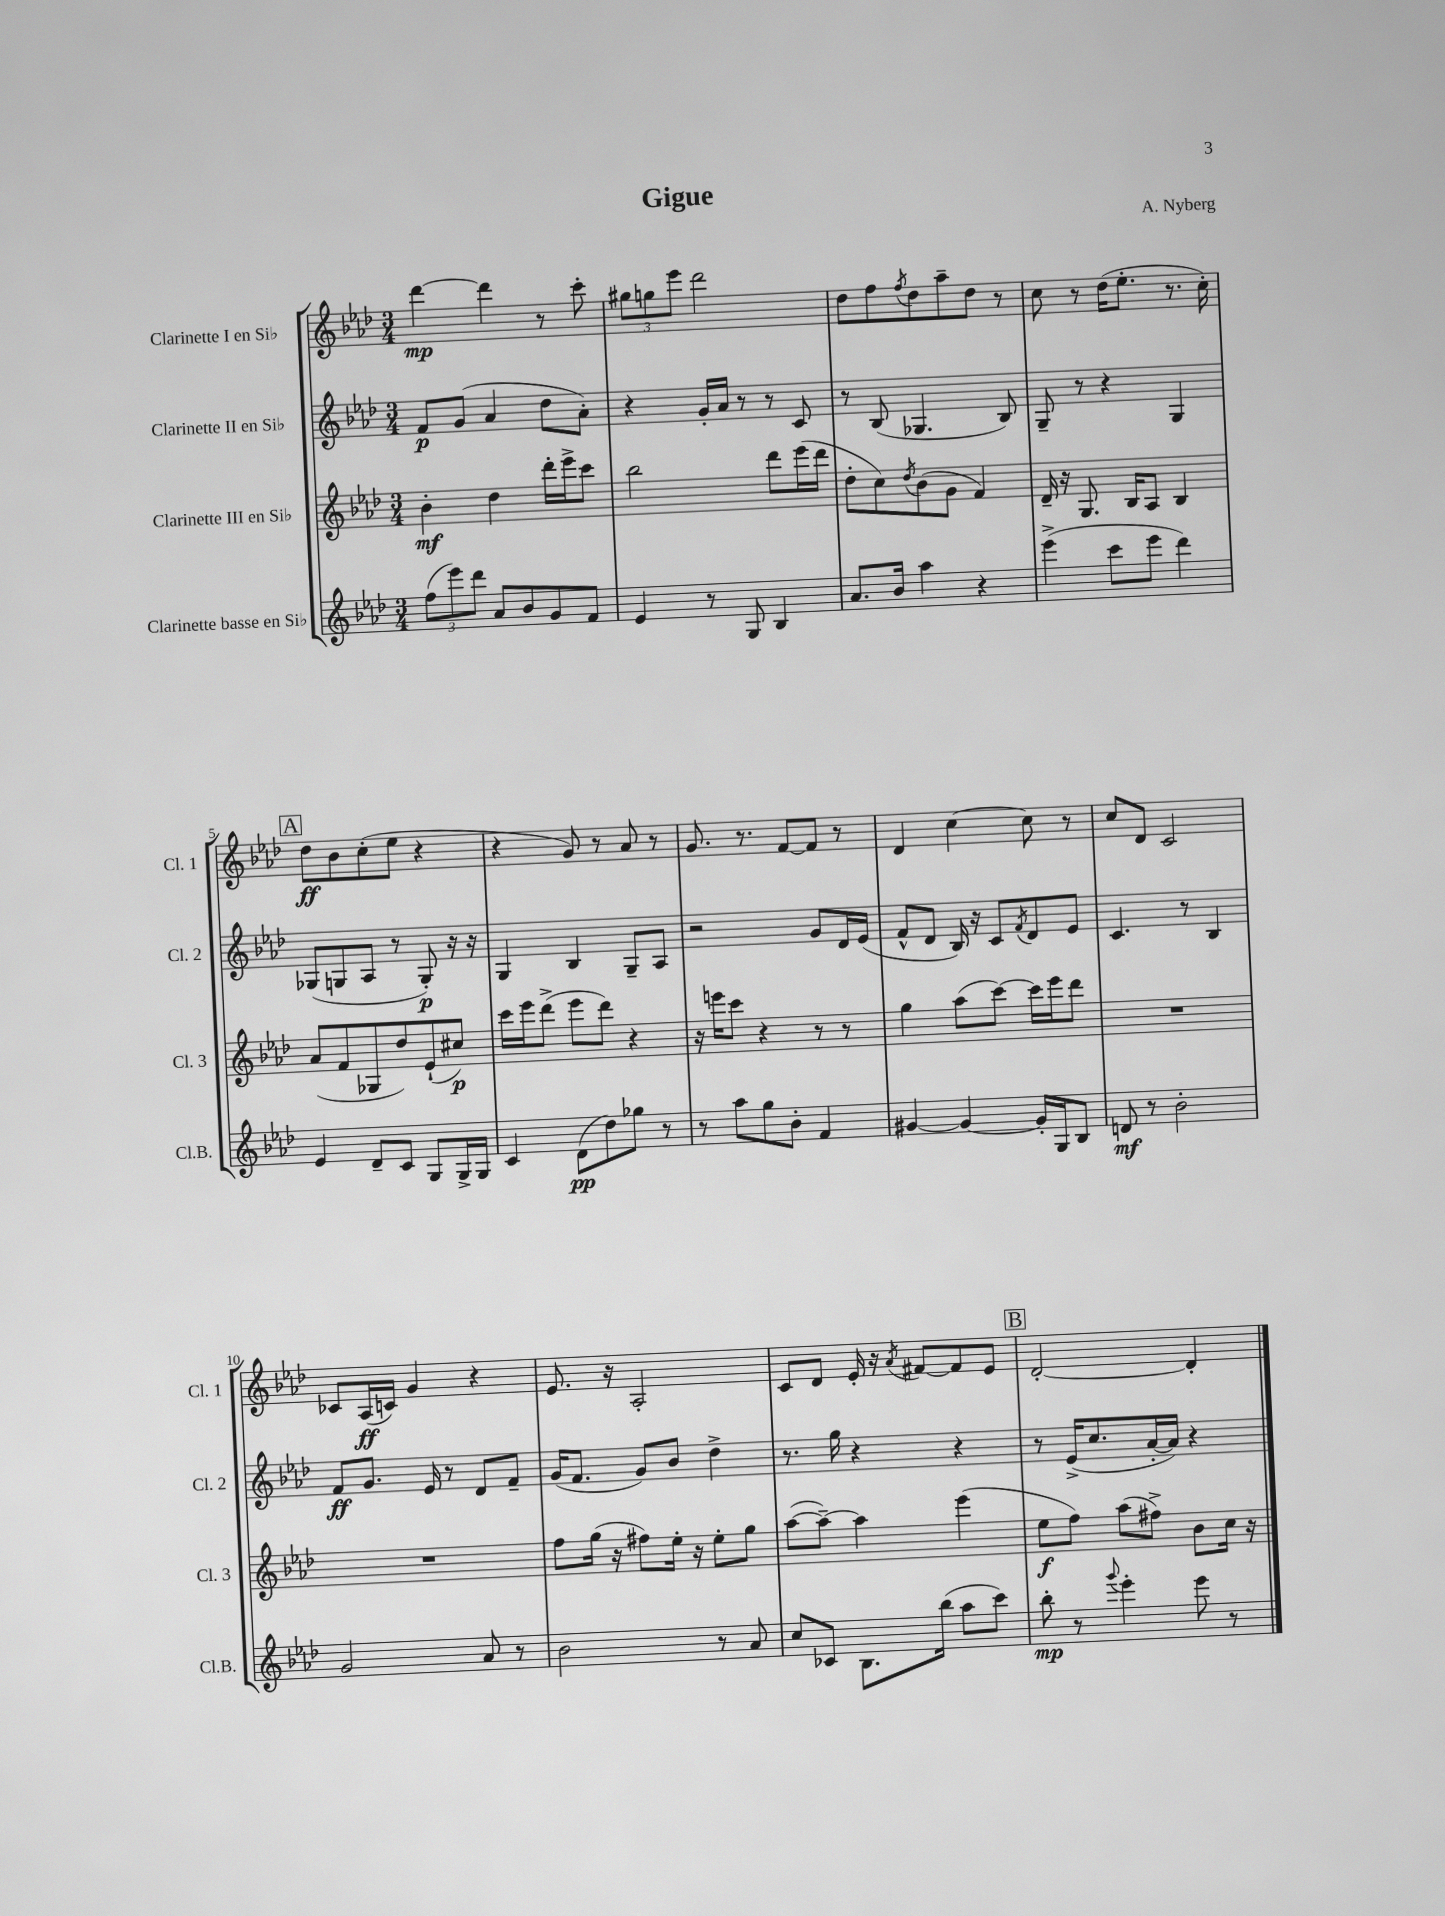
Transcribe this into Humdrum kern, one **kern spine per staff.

**kern	**kern	**kern	**kern
*staff4	*staff3	*staff2	*staff1
*clefG2	*clefG2	*clefG2	*clefG2
*k[b-e-a-d-]	*k[b-e-a-d-]	*k[b-e-a-d-]	*k[b-e-a-d-]
*M3/4	*M3/4	*M3/4	*M3/4
(12ff	4b-'	8f	[4ddd-
12eee-)	.	.	.
.	.	(8g	.
12ddd-	.	.	.
8a-	4dd-	4a-	4ddd-]
8b-	.	.	.
8g	16ddd-'	8dd-	8r
.	16eee-^	.	.
8f	8ccc	8a-')	8ccc'
=	=	=	=
4e-	2bb-	4r	12gg#
.	.	.	12gg
.	.	.	12eee-
8r	.	16g'	2ddd-
.	.	16a-	.
8G	.	8r	.
4B-	8ddd-	8r	.
.	(16eee-	8c	.
.	16ddd-	.	.
=	=	=	=
8.a-	8dd-'	8r	8dd-
.	8cc)	(8B-	8ff
16b-	.	.	.
.	8qdd-	.	8qff
4aa-	(8b-	4.G-	8dd-
.	8g	.	8aa-~
4r	4f)	.	8dd-
.	.	8B-)	8r
=	=	=	=
(4eee-^	16d-~	8G~	8cc
.	16r	.	.
.	8.G	8r	8r
8ccc	.	4r	(16dd-
.	16B-	.	8.ee-'
8eee-	8A-	.	.
4ddd-)	4B-	4G	8.r
.	.	.	16cc')
=	=	=	=
4e-	(8a-	(8G-	8dd-
.	8f	8G	8b-
8d-~	8G-	8A-	(8cc'
8c	8dd-)	8r	8ee-
8G	(8e-`	8G')	4r
16G^	8cc#)	16r	.
16G	.	16r	.
=	=	=	=
4c	16ccc	4G	4r
.	16eee-	.	.
.	(8ddd-^	.	.
(8d-	8eee-	4B-	8g)
8dd-)	8ddd-)	.	8r
8gg-	4r	8G~	8a-
8r	.	8A-	8r
=	=	=	=
8r	16r	2r	8.g
.	16eee	.	.
8aa-	8ccc	.	.
.	.	.	8.r
8gg	4r	.	.
8b-'	.	.	[8f
4f	8r	8g	8f]
.	8r	16d-	8r
.	.	(16e-	.
=	=	=	=
[4g#	4gg	8f^^	4d-
.	.	8d-	.
4g#_	(8aa-	16B-)	[4cc
.	.	16r	.
.	[8ccc)	8c	.
.	.	8qf	.
16g#']	16ccc]	8d-	8cc]
16G	16eee-	.	.
8B-	8ddd-	8e-	8r
=	=	=	=
8d	2.r	4.c	8cc
8r	.	.	8d-
2b-'	.	.	2c
.	.	8r	.
.	.	4B-	.
=	=	=	=
2g	2.r	8f	8c-
.	.	8.g	(16A-
.	.	.	16c)
.	.	.	4g
.	.	16e-	.
.	.	8r	.
8a-	.	8d-	4r
8r	.	8f~	.
=	=	=	=
2b-	8ff	(16g	8.e-
.	.	8.f	.
.	(16gg	.	.
.	16r	.	16r
.	8ff#)	8g)	2A-'
.	16ee-'	8b-	.
.	16r	.	.
8r	8ee-'	4dd-^	.
8a-	8gg	.	.
=	=	=	=
8cc	([8aa-	8.r	8c
8c-	8aa-~_)	.	8d-
.	.	16gg	.
8.B-	4aa-]	4r	16e-'
.	.	.	16r
.	.	.	8qa-
.	.	.	[8f#
(16bb-	.	.	.
8aa-	(4eee-	4r	8f#]
8ccc)	.	.	8e-
=	=	=	=
8bb-'	8ee-	8r	[2d-'
8r	8ff)	(16e-^	.
.	.	8.cc	.
8qqggg	.	.	.
4eee-'	(8aa-	.	.
.	8ff#^)	[16a-'	.
.	.	16a-])	.
8eee-	8b-	4r	4d-']
8r	16cc	.	.
.	16r	.	.
==	==	==	==
*-	*-	*-	*-
